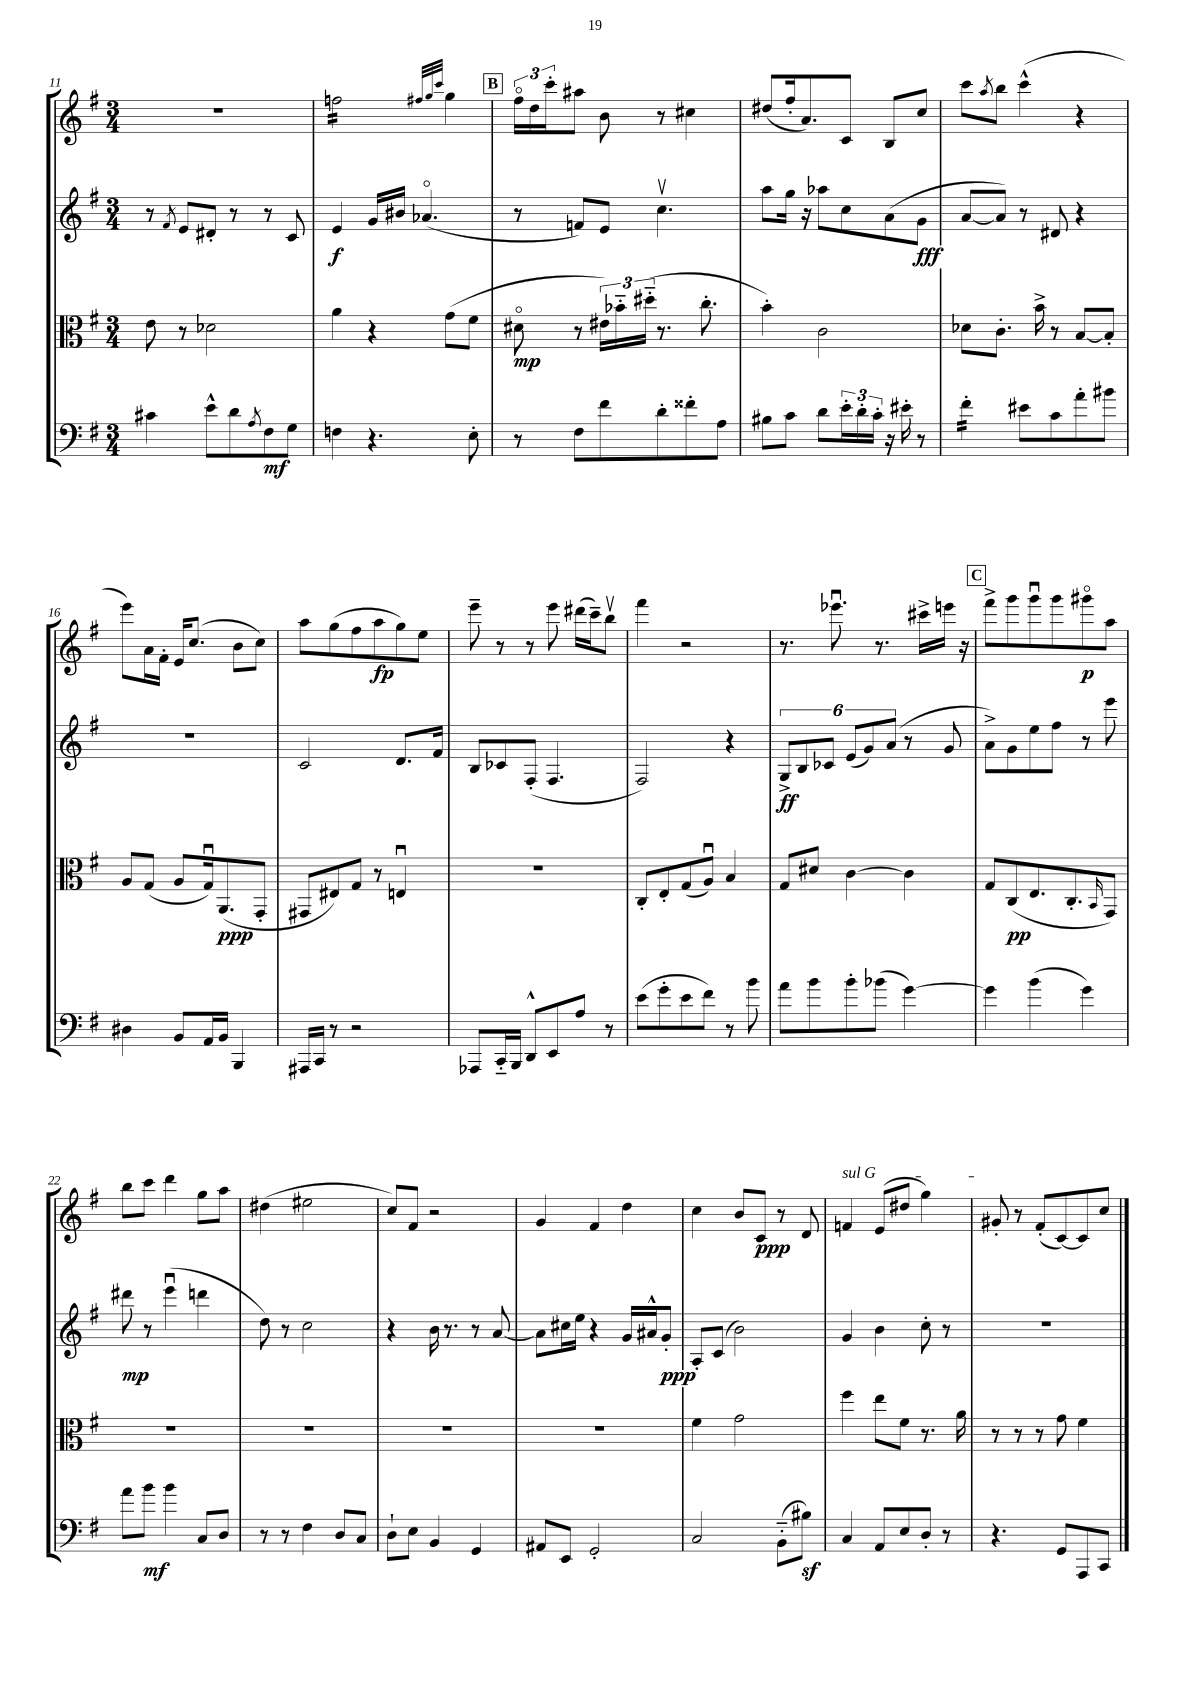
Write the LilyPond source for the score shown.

<<
\new StaffGroup <<
\new Staff = "s0" {
    \clef treble \key g \major \numericTimeSignature \time 3/4
    R2. |
    f''2:16 \grace { fis''32 g''32 c'''32 } g''4 |
    \mark \markup { \box "B" } \tuplet 3/2 { fis''16\flageolet d''16 c'''16-. } ais''8 b'8 r8 cis''4 |
    dis''8( fis''16-. a'8.) c'8 b8 c''8 |
    c'''8 \acciaccatura { a''8 } b''8 c'''4-^( r4 |
    e'''8) a'16 fis'16-. e'16 c''8.( b'8 c''8) |
    a''8 g''8( fis''8 a''8\fp g''8) e''8 |
    e'''8-- r8 r8 e'''8 dis'''16( c'''16--) b''8\upbow |
    fis'''4 r2 |
    r8. ees'''8.\downbow r8. cis'''16-> e'''16 r16 |
    \mark \markup { \box "C" } fis'''8-> g'''8 g'''8\downbow g'''8 gis'''8\flageolet\p a''8 |
    b''8 c'''8 d'''4 g''8 a''8 |
    dis''4( eis''2 |
    c''8) fis'8 r2 |
    g'4 fis'4 d''4 |
    c''4 b'8 c'8\ppp r8 d'8 |
    \once \override TextSpanner.bound-details.left.text = \markup { \italic "sul G" } f'4\startTextSpan e'8( dis''8 g''4) |
    gis'8-.\stopTextSpan r8 fis'8-.( c'8~) c'8 c''8 \bar "|." |
}
\new Staff = "s1" {
    \clef treble \key g \major \numericTimeSignature \time 3/4
    r8 \acciaccatura { fis'8 } e'8 dis'8-. r8 r8 c'8 |
    e'4\f g'16 bis'16 aes'4.\flageolet( |
    \mark \markup { \box "B" } r8 f'8) e'8 c''4.\upbow |
    a''8 g''16 r16 aes''8 c''8 a'8( g'8\fff |
    a'8~ a'8) r8 dis'8 r4 |
    R2. |
    c'2 d'8. fis'16 |
    b8 ces'8 fis8-.( fis4. |
    fis2) r4 |
    \tuplet 6/4 { g8->\ff b8 ces'8 e'8( g'8) a'8( } r8 g'8 |
    \mark \markup { \box "C" } a'8->) g'8 e''8 fis''8 r8 e'''8 |
    dis'''8\mp r8 e'''4\downbow( d'''4 |
    d''8) r8 c''2 |
    r4 b'16 r8. r8 a'8~ |
    a'8 cis''16 e''16 r4 g'16 ais'16-^ g'8-.\ppp |
    a8-. c'8( b'2) |
    g'4 b'4 c''8-. r8 |
    R2. \bar "|." |
}
\new Staff = "s2" {
    \clef alto \key g \major \numericTimeSignature \time 3/4
    e'8 r8 des'2 |
    a'4 r4 g'8( fis'8 |
    \mark \markup { \box "B" } dis'8\flageolet\mp r8 \tuplet 3/2 { eis'16) bes'16-_ dis''16-_( } r8. c''8.-. |
    b'4-.) c'2 |
    des'8 c'8.-. b'16-> r8 b8~ b8-. |
    a8 g8( a8 g16\downbow) a,8.\ppp( g,8-. |
    gis,8 eis8) g8 r8 e4\downbow |
    R2. |
    c8-. e8-. g8( a8\downbow) b4 |
    g8 dis'8 c'4~ c'4 |
    \mark \markup { \box "C" } g8 c8\pp( e8. c8.-. \grace { b,16 } g,8) |
    R2. |
    R2. |
    R2. |
    R2. |
    fis'4 g'2 |
    fis''4 e''8 fis'8 r8. a'16 |
    r8 r8 r8 g'8 fis'4 \bar "|." |
}
\new Staff = "s3" {
    \clef bass \key g \major \numericTimeSignature \time 3/4
    cis'4 e'8-^ d'8 \acciaccatura { a8 } fis8\mf g8 |
    f4 r4. e8-. |
    \mark \markup { \box "B" } r8 fis8 fis'8 d'8-. fisis'8-. a8 |
    bis8 c'8 d'8 \tuplet 3/2 { e'16-. d'16-. c'16-. } r16 eis'16-. r8 |
    fis'4:16-. eis'8 c'8 a'8-. bis'8 |
    dis4 b,8 a,16 b,16 b,,4 |
    ais,,16 c,16 r8 r2 |
    aes,,8 c,16-_ b,,16 d,8-^ e,8 a8 r8 |
    e'8( g'8-. e'8 fis'8) r8 b'8 |
    a'8 b'8 b'8-. bes'8( g'4~) |
    \mark \markup { \box "C" } g'4 b'4( g'4) |
    a'8 b'8\mf b'4 c8 d8 |
    r8 r8 fis4 d8 c8 |
    d8-! e8 b,4 g,4 |
    ais,8 e,8 g,2-. |
    c2 b,8-_( bis8\sf) |
    c4 a,8 e8 d8-. r8 |
    r4. g,8 a,,8 c,8 \bar "|." |
}
>>
>>
\layout { \context { \Score currentBarNumber = #11 } }
